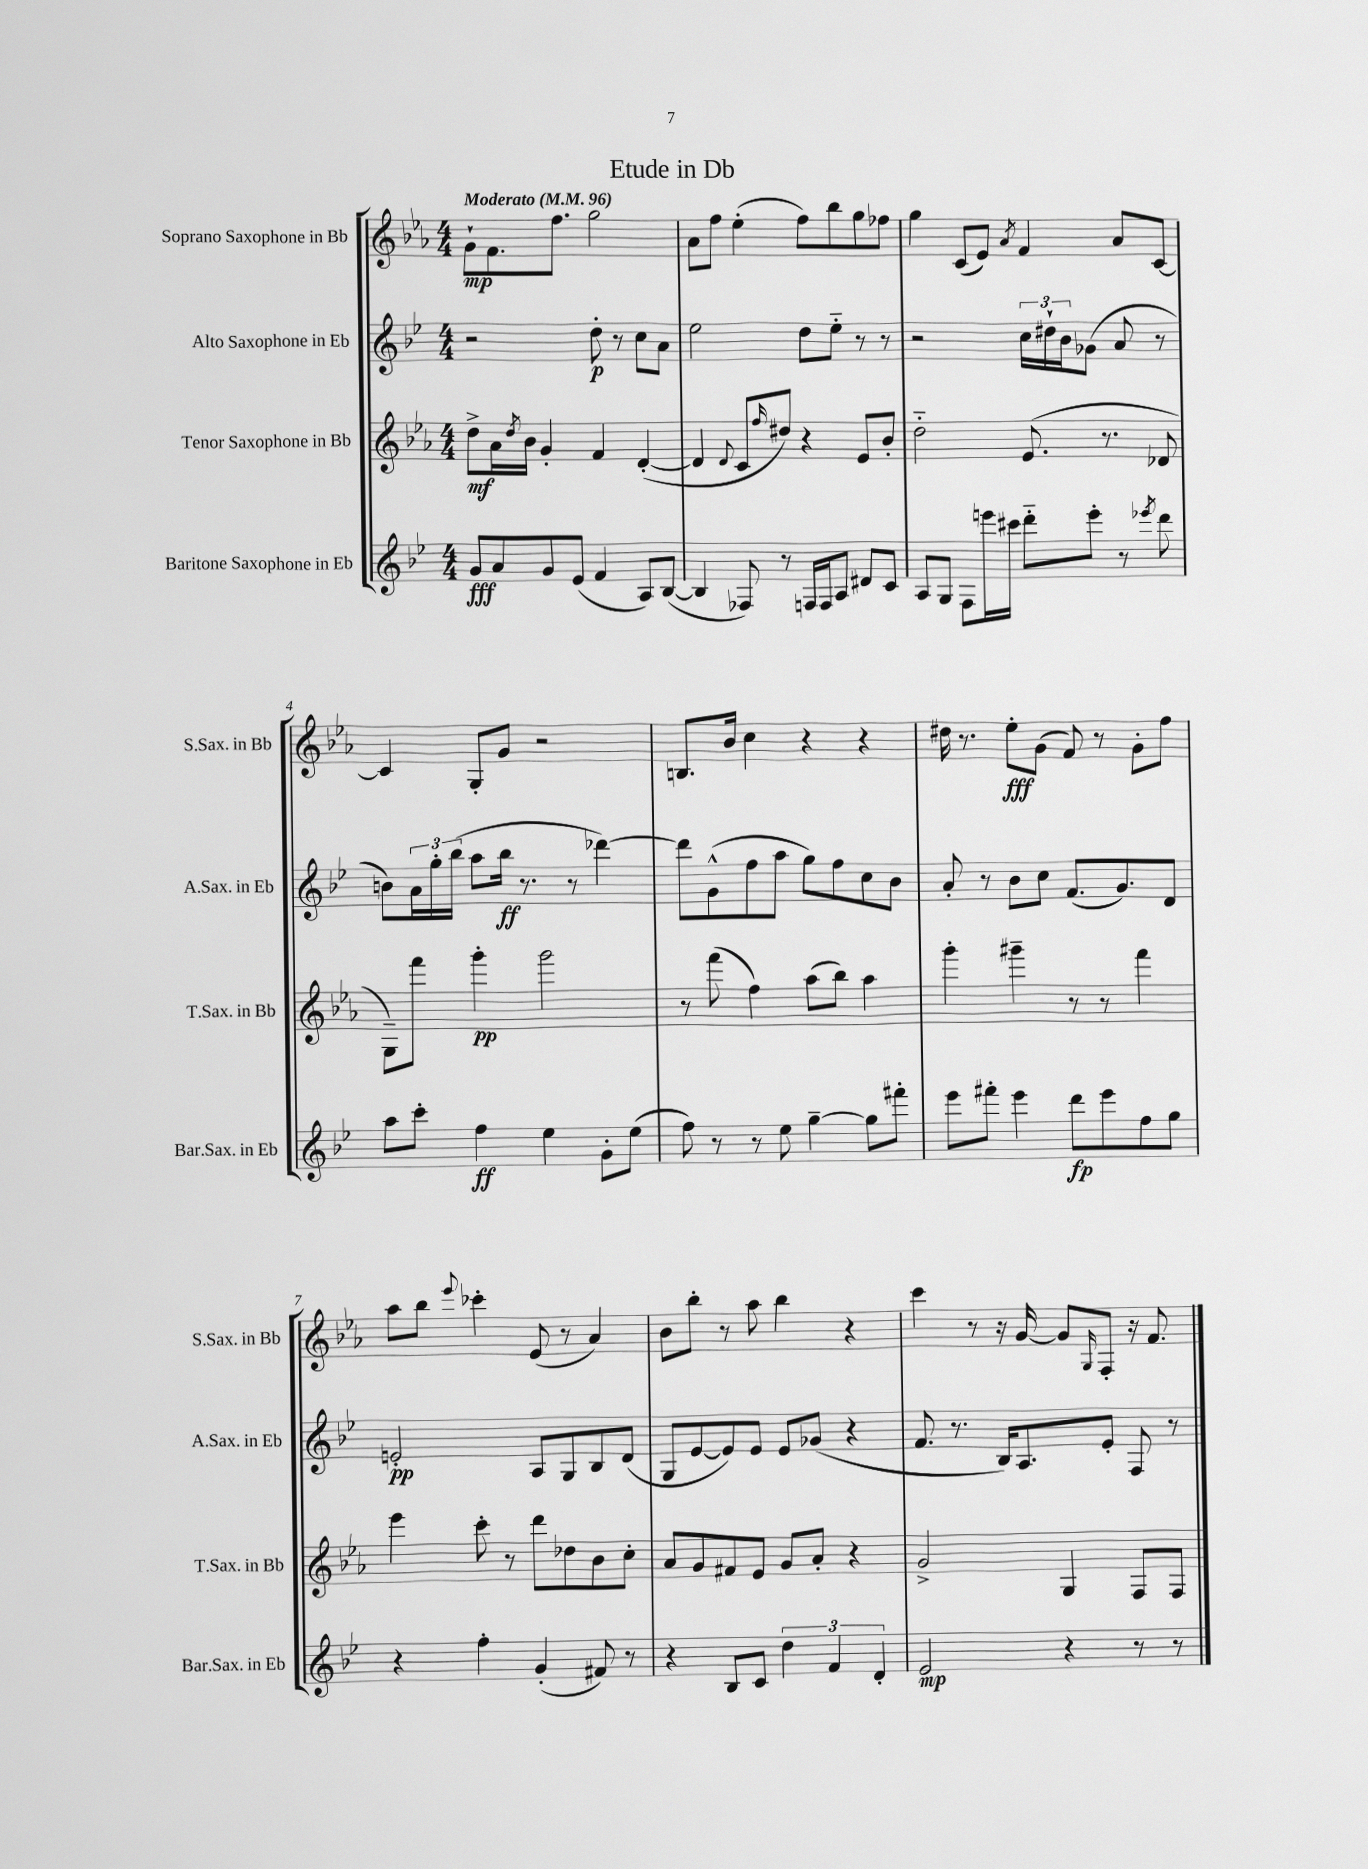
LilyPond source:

\header { title = "Etude in Db" }
<<
\new StaffGroup <<
\new Staff = "s0" \with { instrumentName = "Soprano Saxophone in Bb" shortInstrumentName = "S.Sax. in Bb" } {
    \clef treble \key ees \major \numericTimeSignature \time 4/4 \tempo "Moderato" 4 = 96
    g'8-!\mp f'8. f''8. g''2 |
    aes'8 f''8 ees''4-.( f''8) bes''8 g''8 fes''8 |
    g''4 c'8( ees'8) \acciaccatura { aes'8 } f'4 aes'8 c'8~ |
    c'4 g8-. g'8 r2 |
    b8. bes'16 c''4 r4 r4 |
    dis''16 r8. ees''8-.\fff g'8( f'8) r8 g'8-. f''8 |
    aes''8 bes''8 \appoggiatura { ees'''8 } ces'''4-. ees'8( r8 aes'4) |
    bes'8 bes''8-. r8 aes''8 bes''4 r4 |
    c'''4 r8 r16 g'16~ g'8 \grace { g16 } f8-. r16 f'8. \bar "|." |
}
\new Staff = "s1" \with { instrumentName = "Alto Saxophone in Eb" shortInstrumentName = "A.Sax. in Eb" } {
    \clef treble \key bes \major \numericTimeSignature \time 4/4
    r2 d''8-.\p r8 c''8 a'8 |
    ees''2 d''8 ees''8-_ r8 r8 |
    r2 \tuplet 3/2 { c''16 dis''16-! bes'16 } ges'8( a'8 r8 |
    b'8) \tuplet 3/2 { a'16 g''16-. bes''16( } a''8 bes''16\ff r8. r8 des'''4~) |
    des'''8 g'8-^( f''8 a''8 g''8) f''8 c''8 bes'8 |
    a'8-. r8 bes'8 c''8 f'8.( g'8.) d'8 |
    e'2-.\pp a8 g8 bes8 d'8( |
    g8 ees'8~ ees'8) ees'8 ees'8 ges'8( r4 |
    f'8. r8. bes16) a8. ees'8-. f8 r8 \bar "|." |
}
\new Staff = "s2" \with { instrumentName = "Tenor Saxophone in Bb" shortInstrumentName = "T.Sax. in Bb" } {
    \clef treble \key ees \major \numericTimeSignature \time 4/4
    d''8->\mf aes'16 \acciaccatura { d''8 } bes'16 g'4-. f'4 d'4~-.( |
    d'4 \appoggiatura { d'8 } c'8 \grace { f''16 } dis''8) r4 ees'8 bes'8-. |
    d''2-_ ees'8.( r8. des'8 |
    g8--) f'''8 g'''4-.\pp g'''2 |
    r8 f'''8( f''4) aes''8( bes''8) aes''4 |
    g'''4-. gis'''4-- r8 r8 f'''4 |
    ees'''4 c'''8-. r8 d'''8 des''8 bes'8 c''8-. |
    aes'8 g'8 fis'8 ees'8 g'8 aes'8-. r4 |
    g'2-> g4 f8 f8 \bar "|." |
}
\new Staff = "s3" \with { instrumentName = "Baritone Saxophone in Eb" shortInstrumentName = "Bar.Sax. in Eb" } {
    \clef treble \key bes \major \numericTimeSignature \time 4/4
    g'8\fff a'8 g'8 ees'8( f'4 a8) bes8~( |
    bes4 fes8) r8 f16 f16 a8 dis'8 c'8 |
    a8 g8 f8 e'''16 cis'''16 d'''8-_ e'''8-. r8 \acciaccatura { ees'''8 } d'''8 |
    a''8 c'''8-. f''4\ff ees''4 g'8-. ees''8( |
    f''8) r8 r8 ees''8 g''4~-- g''8 fis'''8-. |
    ees'''8 fis'''8-. ees'''4 d'''8\fp ees'''8 f''8 g''8 |
    r4 f''4-. g'4-.( fis'8) r8 |
    r4 bes8 c'8 \tuplet 3/2 { d''4 f'4 d'4-. } |
    ees'2\mp r4 r8 r8 \bar "|." |
}
>>
>>
